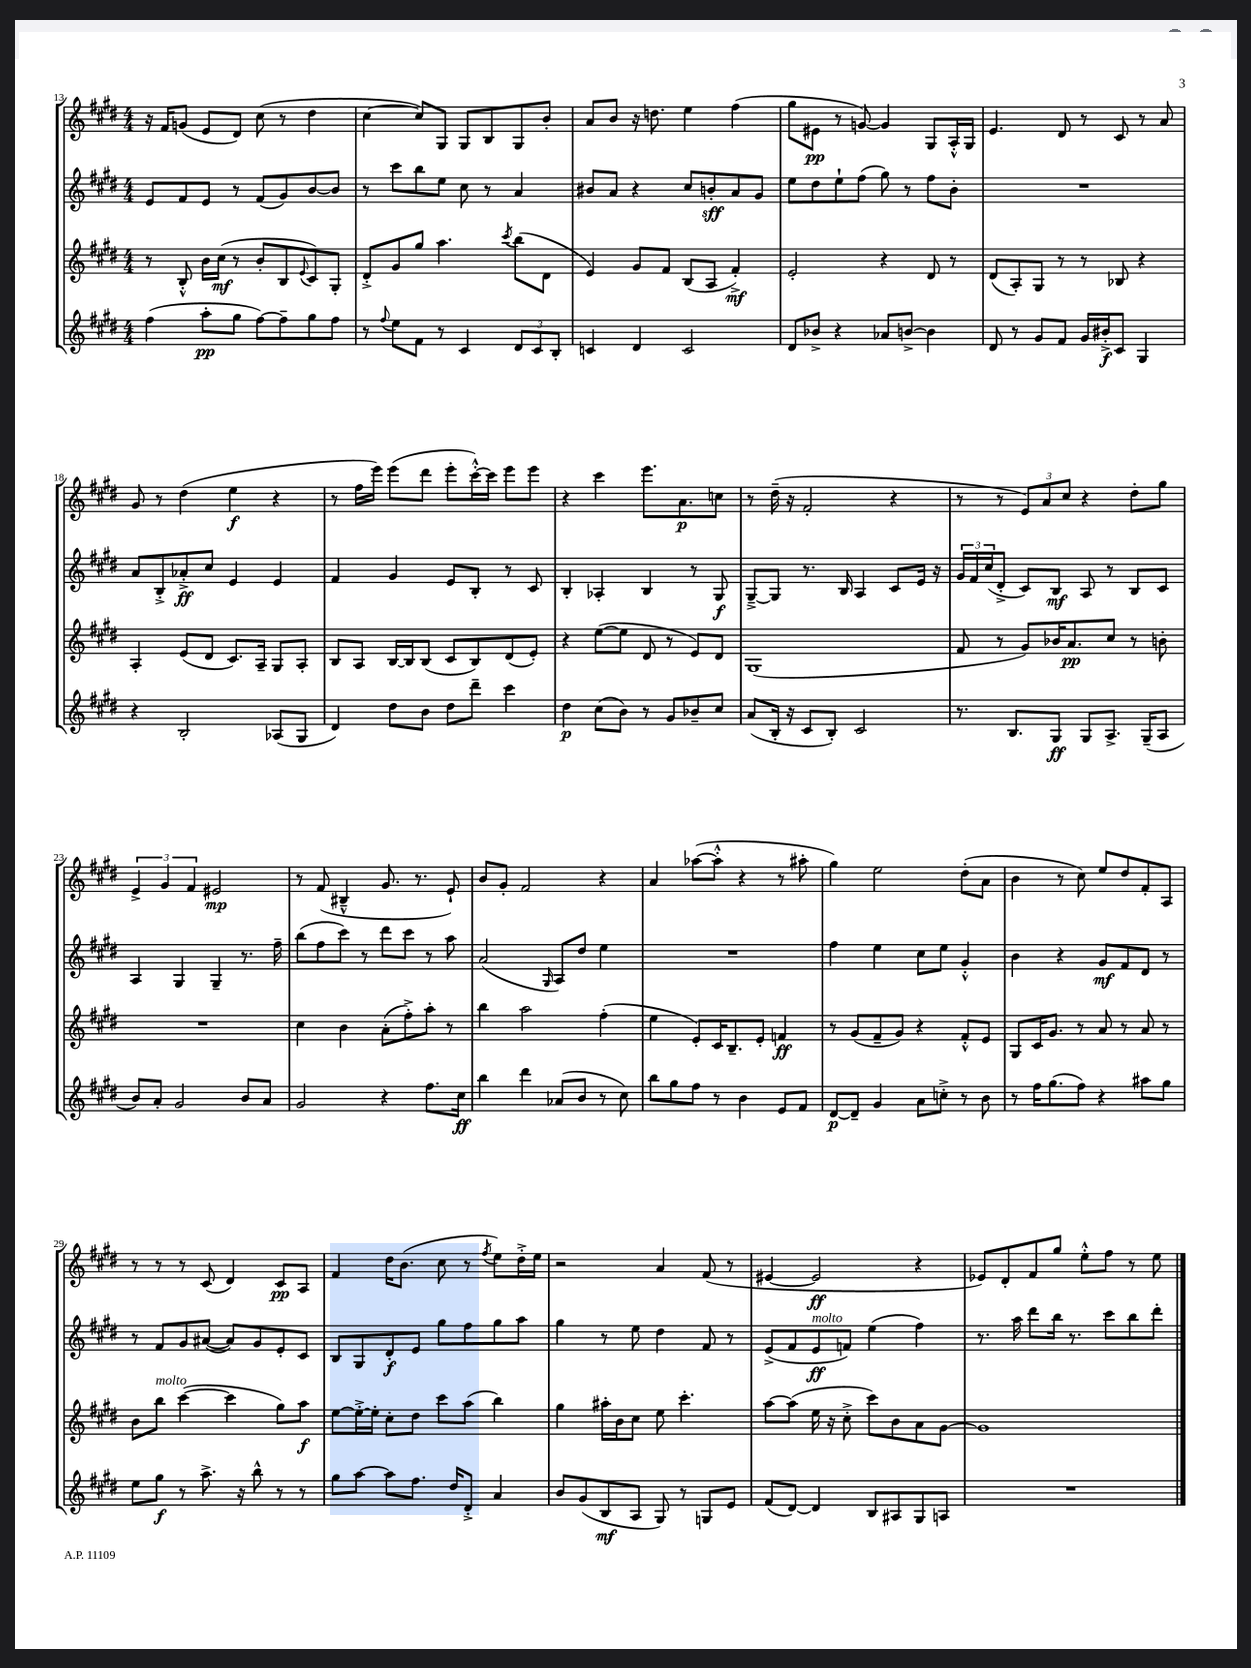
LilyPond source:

<<
\new StaffGroup <<
\new Staff = "s0" {
    \clef treble \key e \major \numericTimeSignature \time 4/4
    r16 fis'16 g'8( e'8 dis'8) cis''8( r8 dis''4 |
    cis''4~ cis''8) gis8 gis8 b8 gis8 b'8-. |
    a'8 b'8 r16 d''8. e''4 fis''4( |
    gis''8 eis'8\pp r8 g'8~) g'4 gis8 a16-.-^ gis16 |
    e'4. dis'8 r8 cis'8 r8 a'8 |
    gis'8 r8 dis''4( e''4\f r4 |
    r8 fis''16 e'''16) e'''8( dis'''8 e'''8-. cis'''16~-.-^) cis'''16 e'''8 e'''8 |
    r4 cis'''4 e'''8. a'8.\p c''8 |
    r8 dis''16--( r16 fis'2-. r4 |
    r8 r8 \tuplet 3/2 { e'8) a'8 cis''8 } r4 dis''8-. gis''8 |
    \tuplet 3/2 { e'4-> gis'4 fis'4 } eis'2\mp |
    r8 fis'8( bis4---^ gis'8. r8. e'8-!) |
    b'8 gis'8-. fis'2 r4 |
    a'4 aes''8~( aes''8-.-^ r4 r8 ais''8-. |
    gis''4) e''2 dis''8-.( a'8 |
    b'4 r8 cis''8) e''8 dis''8 fis'8-. a8 |
    r8 r8 r8 cis'8( dis'4) cis'8\pp a8 |
    fis'4 dis''16 b'8.( cis''8 r8 \acciaccatura { fis''8 } e''8) dis''16-.-> e''16 |
    r2 a'4 fis'8( r8 |
    eis'4~ eis'2\ff r4 |
    ees'8) dis'8-. fis'8 gis''8 e''8-.-^ fis''8 r8 e''8 \bar "|." |
}
\new Staff = "s1" {
    \clef treble \key e \major \numericTimeSignature \time 4/4
    e'8 fis'8 e'8 r8 fis'8( gis'8) b'8~ b'8 |
    r8 cis'''8 b''8 e''8 cis''8 r8 a'4 |
    bis'8 a'8 r4 cis''8 b'8-.\sff a'8 gis'8 |
    e''8 dis''8 e''8-! fis''8( gis''8) r8 fis''8 b'8-. |
    R1 |
    a'8 b8-.-> aes'8-.->\ff cis''8 e'4 e'4 |
    fis'4 gis'4 e'8 b8-. r8 cis'8 |
    b4-. aes4-. b4 r8 gis8\f |
    gis8~---> gis8 r8. b16 a4 cis'8 e'16 r16 |
    \tuplet 3/2 { gis'16 fis'16 cis''16( } dis'8-.-> cis'8) b8\mf a8 r8 b8 cis'8 |
    a4 gis4 gis4-- r8. fis''16-- |
    b''8( fis''8 cis'''8) r8 dis'''8 cis'''8 r8 a''8 |
    a'2( \grace { gis16 } a8) dis''8 e''4 |
    R1 |
    fis''4 e''4 cis''8 e''8 gis'4-.-^ |
    b'4 r4 gis'8\mf fis'8 dis'8 r8 |
    r8 fis'8 gis'8 ais'8~( ais'8) gis'8 e'8-. cis'8 |
    b8 gis8 dis'8-.\f e'8 gis''8 fis''8 gis''8 a''8 |
    gis''4 r8 e''8 dis''4 fis'8 r8 |
    e'8->( fis'8 e'8\ff^\markup { \italic "molto" } f'8) e''4( fis''4) |
    r8. a''16 dis'''8 b''16 r8. cis'''8 b''8 dis'''8-. \bar "|." |
}
\new Staff = "s2" {
    \clef treble \key e \major \numericTimeSignature \time 4/4
    r8 b8-.-^ b'16 cis''16\mf( r8 b'8-. b8 \appoggiatura { e'8 } cis'8) gis8-. |
    dis'8-.-> gis'8 gis''8 a''4. \acciaccatura { cis'''8 } b''8( dis'8 |
    e'4) gis'8 fis'8 b8( a8 fis'4-.->\mf) |
    e'2-. r4 dis'8 r8 |
    dis'8( a8-.) gis8 r8 r8 bes8 r4 |
    a4-. e'8( dis'8 cis'8.) a16-- gis8 a8-. |
    b8 a8 b16~ b16 b8( cis'8 b8) dis'8( e'8-.) |
    r4 e''8~( e''8 dis'8 r8 e'8) dis'8 |
    gis1( |
    fis'8 r8 gis'8) bes'16 a'8.\pp cis''8 r8 b'8-. |
    R1 |
    cis''4 b'4 a'8-.( fis''8-.->) a''8-. r8 |
    b''4 a''2 fis''4-.( |
    e''4 e'8-.) cis'16 b8.-- e'8-. f'4\ff |
    r8 gis'8( fis'8-- gis'8) r4 fis'8-.-^ e'8 |
    gis8 cis'16 gis'8. r8 a'8 r8 a'8 r8 |
    b'8 b''8^\markup { \italic "molto" } cis'''4~( cis'''4 gis''8) a''8\f |
    e''8~ e''16~-.-> e''16-. cis''8-. dis''8 cis'''8 a''8( b''4) |
    gis''4 ais''16-. b'16 cis''8 e''8 cis'''4.-. |
    a''8~ a''8( e''16 r16 cis''8-.-> cis'''8) b'8 a'8 gis'8~ |
    gis'1 \bar "|." |
}
\new Staff = "s3" {
    \clef treble \key e \major \numericTimeSignature \time 4/4
    fis''4( a''8-.\pp gis''8 fis''8~) fis''8-- gis''8 fis''8 |
    r8 \appoggiatura { fis''8 } e''8 fis'8 r8 cis'4 \tuplet 3/2 { dis'8 cis'8 b8-. } |
    c'4 dis'4 c'2 |
    dis'8 bes'8-> r4 aes'8 b'8~-> b'4 |
    dis'8 r8 gis'8 fis'8 gis'16 bis'16-.->\f cis'8 gis4 |
    r4 b2-. aes8( gis8 |
    dis'4) dis''8 b'8 dis''8 dis'''8-- cis'''4 |
    dis''4\p cis''8( b'8) r8 gis'8 bes'8-- cis''8 |
    a'8( b16-. r16 cis'8 b8-.) cis'2 |
    r8. b8. gis8\ff gis8 a8.-> gis16--( a8 |
    b'8) a'8-. gis'2 b'8 a'8 |
    gis'2 r4 fis''8. cis''16\ff |
    b''4 dis'''4 aes'8( b'8 r8 cis''8) |
    b''8 gis''8 fis''8 r8 b'4 e'8 fis'8 |
    dis'8~\p dis'8-- gis'4 a'8 c''8-.-> r8 b'8 |
    r8 fis''16 gis''8.( fis''8) r4 ais''8 gis''8 |
    e''8 gis''8\f r8 a''8.-> r16 b''8-^ r8 r8 |
    gis''8 a''8~ a''8 fis''8. dis''16 dis'8-.-> a'4 |
    b'8 gis'8( b8\mf a8 gis8) r8 g8 e'8 |
    fis'8( dis'8~) dis'4 b8 ais8 gis8 a8 |
    R1 \bar "|." |
}
>>
>>
\layout { \context { \Score currentBarNumber = #13 } }
